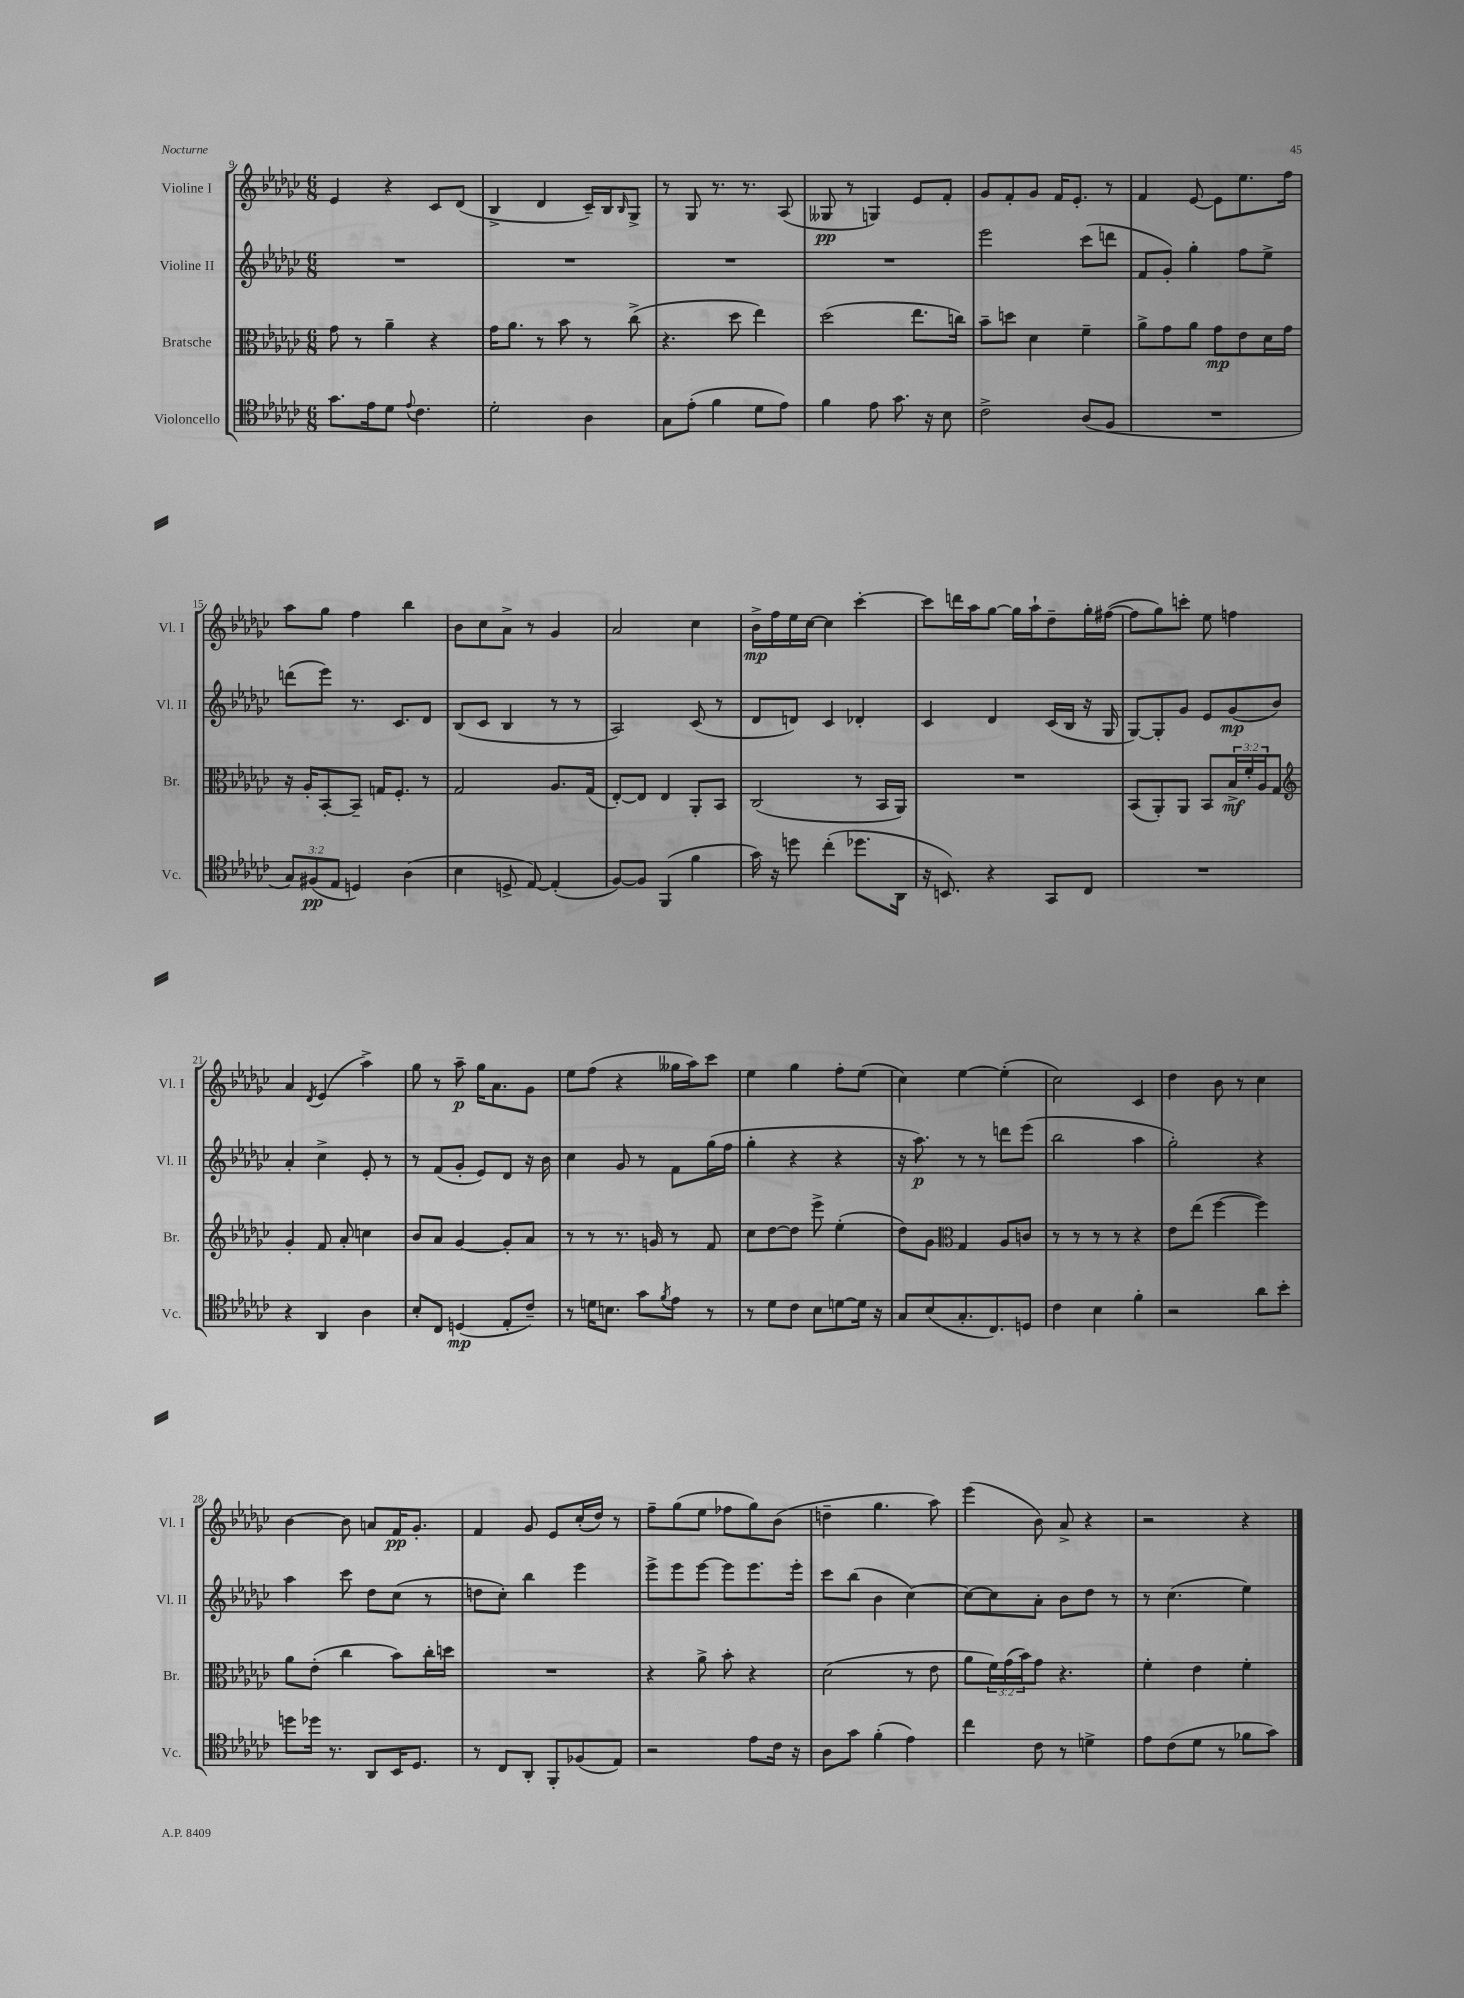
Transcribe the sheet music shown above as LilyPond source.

<<
\new StaffGroup <<
\new Staff = "s0" \with { instrumentName = "Violine I" shortInstrumentName = "Vl. I" } {
    \clef treble \key ges \major \numericTimeSignature \time 6/8
    ees'4 r4 ces'8 des'8( |
    bes4-> des'4 ces'16--) bes16 \grace { bes16 } ges8-> |
    r8 ges8 r8. r8. aes8( |
    geses8\pp r8 g4) ees'8 f'8-. |
    ges'8 f'8-. ges'8 f'16 ees'8.-. r8 |
    f'4 ees'8~ ees'8 ees''8. f''16 |
    aes''8 ges''8 f''4 bes''4 |
    bes'8 ces''8 aes'8-> r8 ges'4 |
    aes'2 ces''4 |
    bes'16->\mp f''16 ees''16 ces''16~ ces''4 ces'''4~-. |
    ces'''8 d'''16 aes''16 ges''8~ ges''16 aes''16-! des''8-- ges''16-. fis''16~( |
    fis''8 ges''8) c'''8-. ees''8 f''4 |
    aes'4 \acciaccatura { des'8 } ees'4( aes''4->) |
    ges''8 r8 aes''8--\p ges''16 aes'8. ges'8 |
    ees''8 f''8( r4 geses''16 aes''16) ces'''8 |
    ees''4 ges''4 f''8-. ees''8( |
    ces''4) ees''4~ ees''4-.( |
    ces''2) ces'4 |
    des''4 bes'8 r8 ces''4 |
    bes'4~ bes'8 a'8 f'16\pp ges'8.-. |
    f'4 ges'8 ees'8 ces''16-.( des''16) r8 |
    f''8-- ges''8( ees''8 fes''8 ges''8) bes'8( |
    d''4-- ges''4. aes''8) |
    ees'''4( bes'8) aes'8-> r4 |
    r2 r4 \bar "|." |
}
\new Staff = "s1" \with { instrumentName = "Violine II" shortInstrumentName = "Vl. II" } {
    \clef treble \key ges \major \numericTimeSignature \time 6/8
    R2. |
    R2. |
    R2. |
    R2. |
    ees'''2 ces'''8( d'''8 |
    f'8 ges'8-.) ges''4-. f''8 ees''8-> |
    d'''8( ees'''8) r8. ces'8. des'8 |
    bes8( ces'8 bes4 r8 r8 |
    aes2) ces'8( r8 |
    des'8 d'8) ces'4 des'4-. |
    ces'4 des'4 ces'16( bes16 r16 ges16 |
    ges8~) ges8-. ges'8 ees'8 ges'8\mp( bes'8) |
    aes'4-. ces''4-> ees'8-. r8 |
    r8 f'8( ges'8-. ees'8) des'8 r16 bes'16 |
    ces''4 ges'8 r8 f'8 ges''16( f''16 |
    ges''4-. r4 r4 |
    r16 aes''8.\p) r8 r8 d'''8 ees'''8( |
    bes''2 aes''4 |
    ges''2-.) r4 |
    aes''4 ces'''8 des''8 ces''8( r8 |
    d''8 ces''8-.) bes''4 ees'''4 |
    ees'''8-> ees'''8 ees'''8~ ees'''8 ees'''8. ees'''16-. |
    ces'''8 bes''8( bes'4 ces''4~) |
    ces''8~ ces''8 aes'8-. bes'8 des''8 r8 |
    r8 ces''4.( ees''4) \bar "|." |
}
\new Staff = "s2" \with { instrumentName = "Bratsche" shortInstrumentName = "Br." } {
    \clef alto \key ges \major \numericTimeSignature \time 6/8 \override Staff.TupletNumber.text = #tuplet-number::calc-fraction-text
    ges'8 r8 aes'4-- r4 |
    ges'16 aes'8. r8 bes'8 r8 ces''8->( |
    r4. des''8 ees''4) |
    des''2( ees''8. c''16) |
    bes'8-- d''8 des'4 f'4-- |
    aes'8-> ges'8 aes'8 ges'8\mp ees'8 des'16 ges'16 |
    r16 aes16-. bes,8~-. bes,8-- g16 f8.-. r8 |
    ges2 aes8. ges16( |
    ees8~-.) ees8 ees4 aes,8-. bes,8 |
    ces2( r8 bes,16 aes,16) |
    R2. |
    bes,8( aes,8-.) aes,8 bes,8 \tuplet 3/2 { bes16->\mf f'16-. aes16 } ges8 |
    \clef treble ges'4-. f'8 aes'8-. c''4 |
    bes'8 aes'8 ges'4~ ges'8-. aes'8 |
    r8 r8 r8. g'16 r8 f'8 |
    ces''8 des''8~ des''8 ees'''8-> ees''4-.( |
    des''8) ges'8 \clef alto ges4 aes8 c'8 |
    r8 r8 r8 r8 r4 |
    ees'8 ees''8( f''4~ f''4) |
    aes'8 ees'8-.( ces''4 bes'8) ces''16-. d''16 |
    R2. |
    r4 aes'8-> bes'8-. r4 |
    des'2( r8 ees'8 |
    aes'8 \tuplet 3/2 { f'16) ges'16( bes'16) } ges'8 r4. |
    f'4-. ees'4 f'4-. \bar "|." |
}
\new Staff = "s3" \with { instrumentName = "Violoncello" shortInstrumentName = "Vc." } {
    \clef tenor \key ges \major \numericTimeSignature \time 6/8 \override Staff.TupletNumber.text = #tuplet-number::calc-fraction-text
    ges'8. ees'16 des'8 \appoggiatura { ees'8 } ces'4. |
    des'2-. aes4 |
    ges8 ees'8-.( f'4 des'8 ees'8) |
    f'4 ees'8 ges'8. r16 bes8 |
    ces'2-> aes8( f8 |
    R2. |
    \tuplet 3/2 { ges8) fis8\pp( ees8 } d4) aes4( |
    bes4 d8-> ees8~) ees4-.( |
    f8~) f8 f,4( f'4 |
    ges'16) r16 d''8 ces''4-.( des''8. aes,16 |
    r16 b,8.) r4 ges,8 ces8 |
    R2. |
    r4 aes,4 aes4 |
    bes8-. ces8 d4\mp( ees8-. ces'8--) |
    r8 d'16 b8. ges'8 \acciaccatura { f'8 } ees'8 r8 |
    r8 des'8 ces'8 bes8 d'8~ d'16 r16 |
    ges8 bes8( ges8.-. ces8.) d8 |
    ces'4 bes4 f'4-. |
    r2 aes'8 bes'8-. |
    d''8 des''16 r8. aes,8 bes,16 des8. |
    r8 ces8 aes,8-. f,8-. fes8( ees8) |
    r2 ees'8 ces'16 r16 |
    aes8 ges'8 f'4-.( ees'4) |
    ces''4 ces'8 r8 d'4-> |
    ees'8 ces'8( des'8 r8 fes'8 ges'8) \bar "|." |
}
>>
>>
\layout { \context { \Score currentBarNumber = #9 } }
